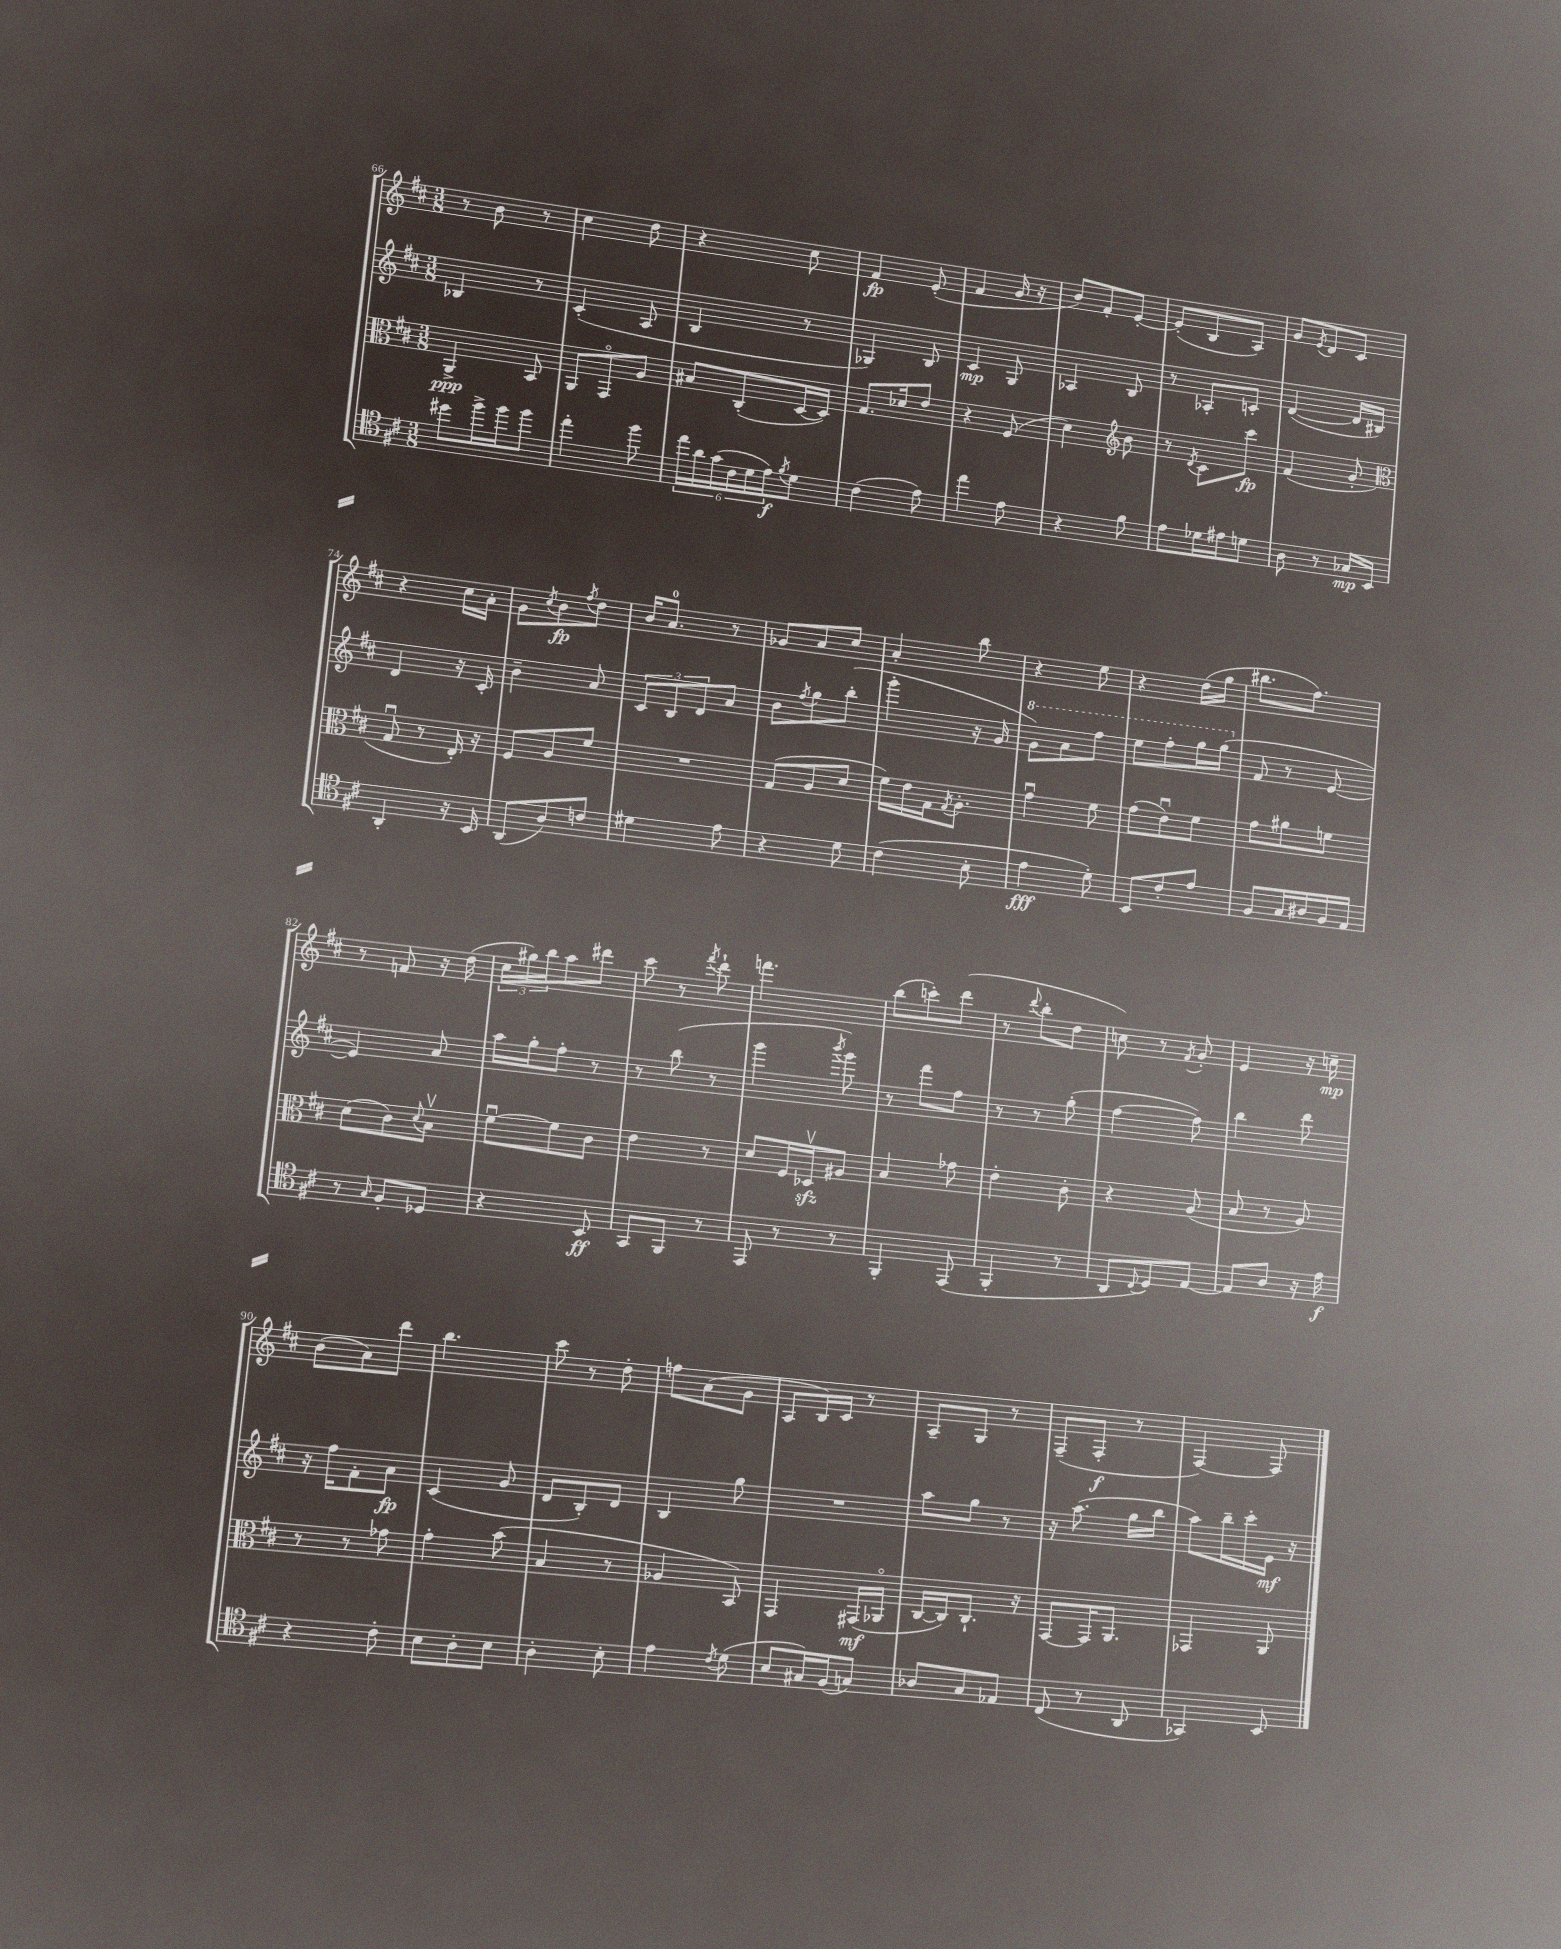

**kern	**kern	**kern	**kern
*staff4	*staff3	*staff2	*staff1
*clefC4	*clefC3	*clefG2	*clefG2
*k[f#c#]	*k[f#c#]	*k[f#c#]	*k[f#c#]
*M3/8	*M3/8	*M3/8	*M3/8
8dd#	4AA^	4B-	8r
16ff#^	.	.	8b
16ff#	.	.	.
8ff#	8BB	8r	8r
=	=	=	=
4ee'	8AA	(4c#'	4cc#
.	8GGo	.	.
8ff#	8A	8A	8dd
=	=	=	=
24ee	8B#	4B	4r
24a	.	.	.
(24g	.	.	.
24c#	(8C#'	.	.
24d	.	.	.
24e)	.	.	.
8qf#	.	.	.
8d	[16D	8r	8cc#
.	16D])	.	.
=	=	=	=
(4c#	8.G	4G-)	4f#
.	16d-	.	.
8e)	8e	8B	(8e'
=	=	=	=
4ee	4r	4c#	4f#
8e	(8F#	8G	16g
.	.	.	16r
=	=	=	=
4r	4d)	4A-	8b)
.	.	.	8f#'
*	*clefG2	*	*
8f#	8b	8B	[8e'
=	=	=	=
8e	8r	8r	(8e']
.	8qd	.	.
16d-	8c#	8A-'	8B
16e#	.	.	.
8d	8ccc#	8c'	8A)
=	=	=	=
8A	(4f#	([4d	8g
.	.	.	8qe
8r	.	.	8d
16G-	8g'	16d]	8c#
16BB	.	16B#)	.
=	=	=	=
*	*clefC3	*	*
4AA'	8Gu	4d	4r
.	8r	.	.
16r	16E')	16r	16cc#
16BB	16r	16c#'	16a'
=	=	=	=
(8AA	8F#	4b~	8g
.	.	.	8qcc#
8A)	8A	.	8b
.	.	.	8qff#
8c	8f#	8a	8dd
=	=	=	=
4d#	4.r	12c#	16b
.	.	.	8.a
.	.	12B	.
.	.	12d	.
8e	.	8a	8r
=	=	=	=
4r	(8G	8b	8g-
.	.	8qff#	.
.	8A	8gg	8a
8d	8d	(8bb'	8cc#
=	=	=	=
(4c#	16f#)	4ggg'	4a'
.	16e	.	.
.	16G	.	.
.	8qG	.	.
.	8.A'	.	.
8B'	.	16r	8bb
.	.	16g	.
=	=	=	=
4e	4gu	8gg)	4r
.	.	8aa	.
8d')	8f#	8fff#	8ee
=	=	=	=
8BB	(8g	8eee	4r
8c#'	8eu)	8fff#'	.
8e	8f#	16ggg	(16dd
.	.	(16ggg	16gg
=	=	=	=
8F#	8g	8f#	8.bb#
16G	8a#	8r	.
16A#	.	.	8.ff#)
16F#	8f	[8e	.
16E	.	.	.
=	=	=	=
8r	(8d	4e])	8r
16qqG	.	.	.
8F#'	8c#)	.	8f
.	8qqd	.	.
8D-	8Bv	8a	16r
.	.	.	(16dd
=	=	=	=
4r	[8f#u	16aa	24cc#
.	.	.	24gg#)
.	.	16gg'	.
.	.	.	24bb
.	8f#]	8ff#'	8aa
8BB	8c#	8r	8ddd#
=	=	=	=
8GG	4e	8r	8ccc#
8FF#	.	(8bb	8r
.	.	.	8qfff#
8r	8r	8r	8ddd`
=	=	=	=
8EE	8d	4ggg	4.fff
8r	16F#	.	.
.	16D-v	.	.
.	.	8qbbb	.
8r	8A#	8ggg)	.
=	=	=	=
4FF#'	4B	8r	(8bb
.	.	8fff#	8ccc')
(8EE	8g-	8ff#	(8ddd
=	=	=	=
4FF#'	4e'	8r	8r
.	.	.	8qqddd
.	.	8r	8bb'
8r	8c#'	(8gg'	8dd
=	=	=	=
8AA	4r	[4ff#	8cc)
8qqC#	.	.	.
8D)	.	.	8r
.	.	.	8qf#
[8E	(8A	8ff#])	8g'
=	=	=	=
8E]	8B	4bb	4e
8A	8r	.	.
16r	8A)	8ddd	16r
16e	.	.	16cc~
=	=	=	=
4r	8r	16r	(8b
.	.	16ff#	.
.	8r	8f#'	8a)
8c#'	8g-	8a	8ddd
=	=	=	=
8B	4g'	(4c#	4.bb
8A'	.	.	.
8B	(8b	8g	.
=	=	=	=
4A'	4B	8d	8ccc#
.	.	8B')	8r
8B'	8r	8d	8dd'
=	=	=	=
4e	4A-	4B	8ff
.	.	.	(8a
8qc#	.	.	.
(8d	8BB)	8gg	8g
=	=	=	=
8B	4GG	4.r	8A
16G#)	.	.	16B)
(16F#	.	.	16c#
8G)	(16GG#	.	8r
.	16AA-o	.	.
=	=	=	=
8A-	[16C#	8aa	8A~
.	16C#])	.	.
8G	8.C#`	8gg	8G
8E-	.	8r	8r
.	16r	.	.
=	=	=	=
(8C#	[8GG	16r	(8F#~
.	.	(8.aa	.
8r	16GG]	.	8F#'
.	8.AA	.	.
8AA	.	16gg	8r
.	.	16bb	.
=	=	=	=
4GG-)	4GG-	8aa)	[4F#)
.	.	16bb~	.
.	.	16ccc#'	.
8BB	8AA	16e	8F#]
.	.	16r	.
==	==	==	==
*-	*-	*-	*-
